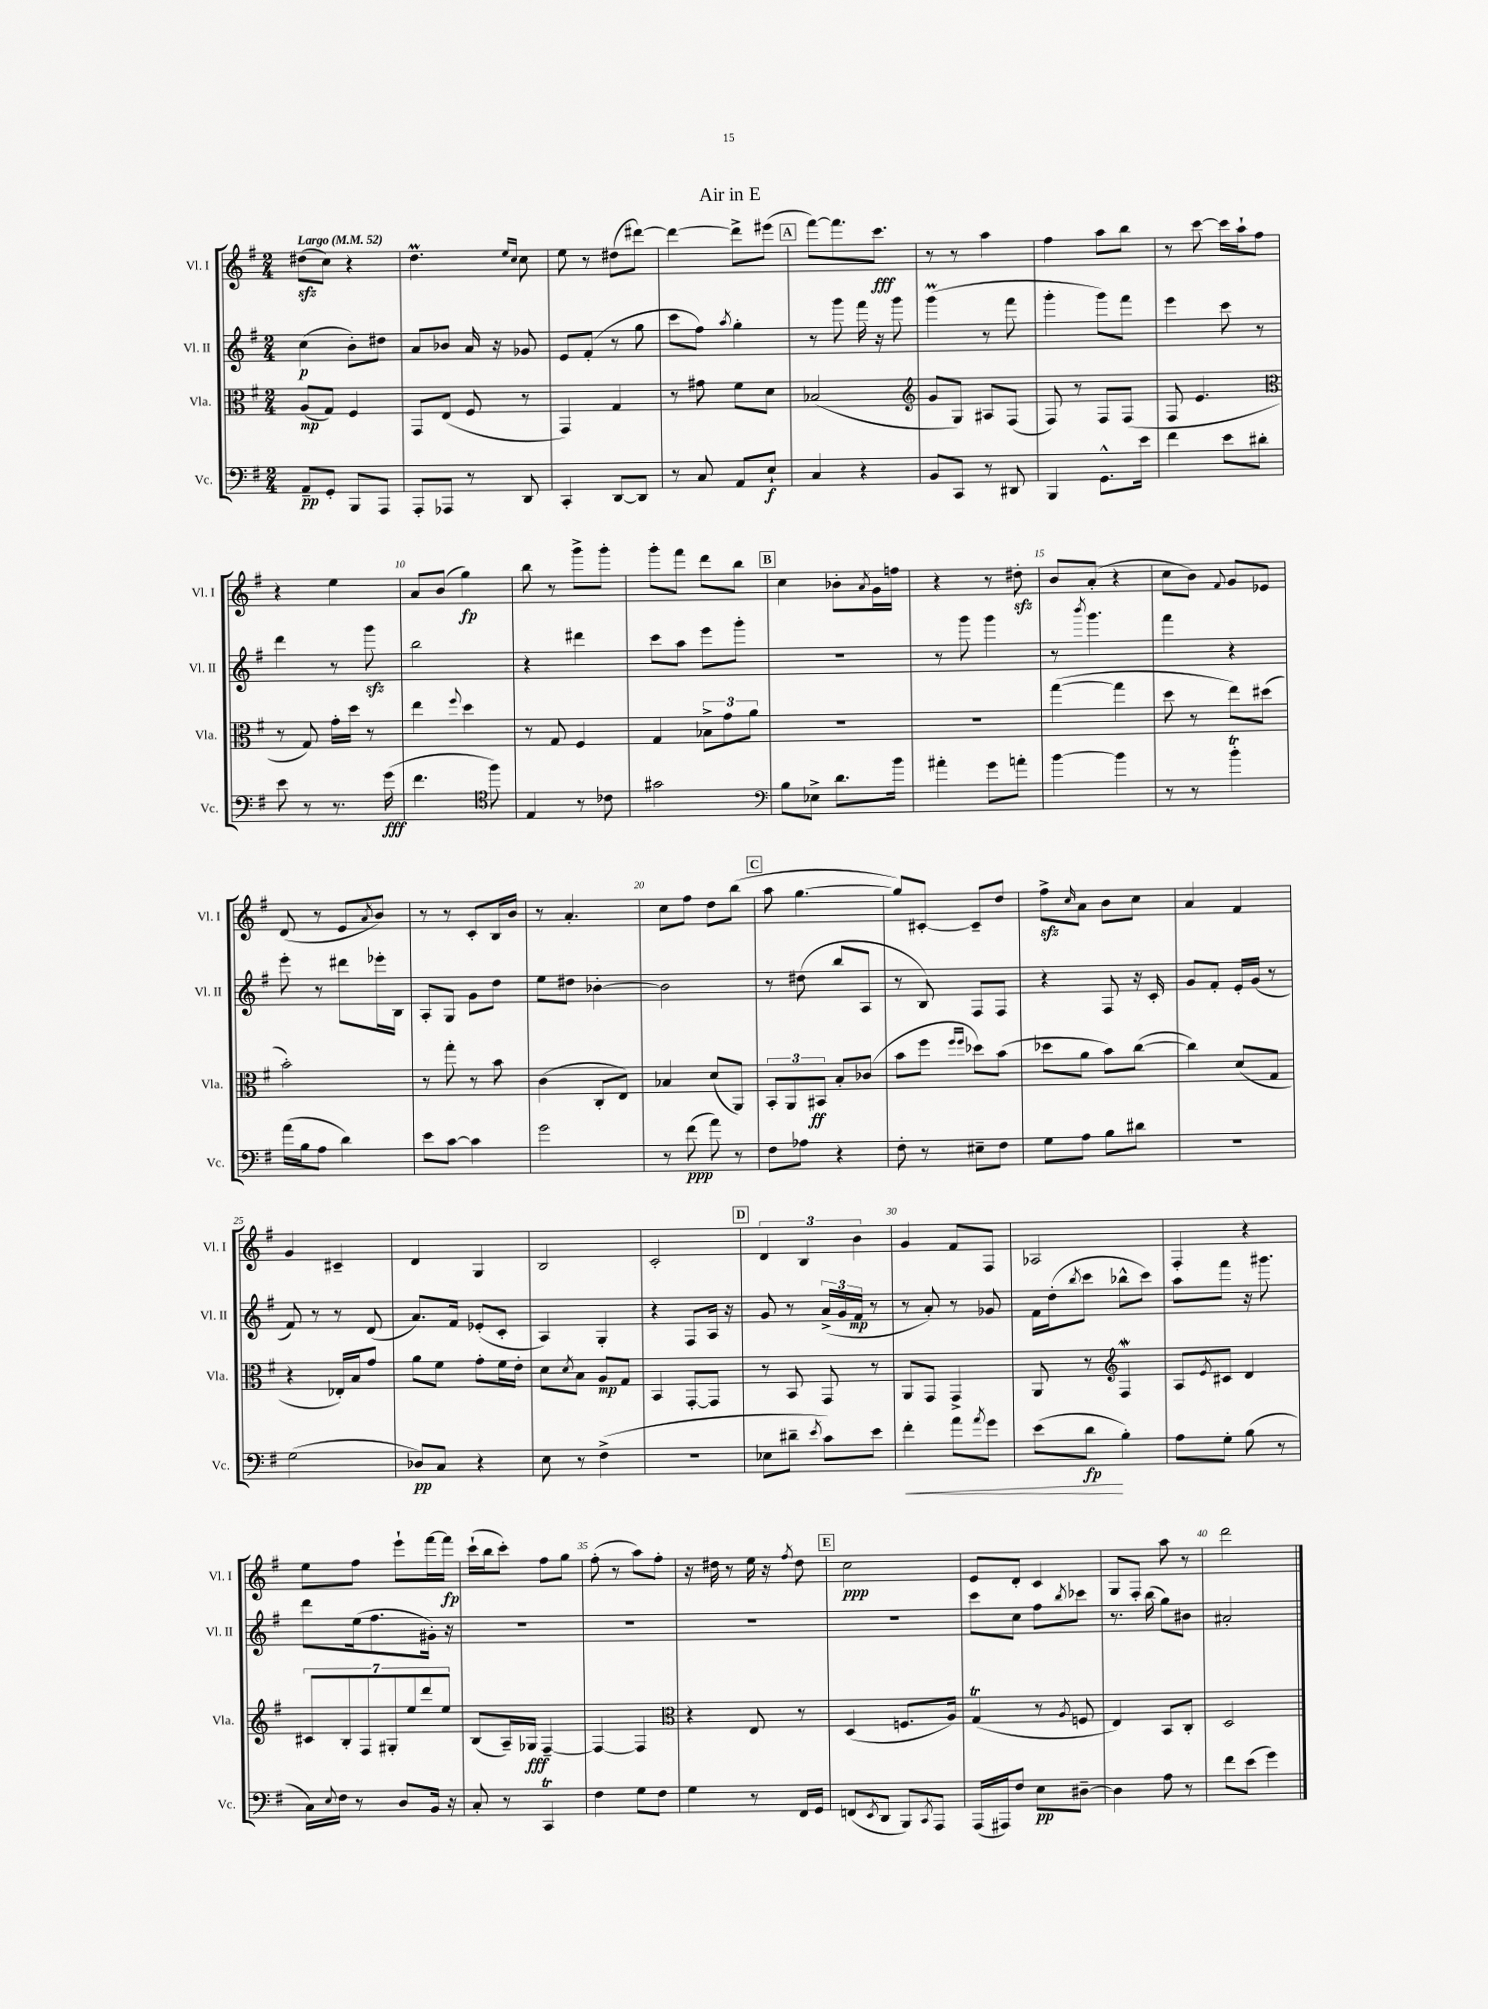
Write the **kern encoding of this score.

**kern	**dynam	**kern	**dynam	**kern	**dynam	**kern	**dynam
*part4	*part4	*part3	*part3	*part2	*part2	*part1	*part1
*staff4	*staff4	*staff3	*staff3	*staff2	*staff2	*staff1	*staff1
*I"Vc.	*	*I"Vla.	*	*I"Vl. II	*	*I"Vl. I	*
*I'Vc.	*	*I'Vla.	*	*I'Vl. II	*	*I'Vl. I	*
*clefF4	*	*clefC3	*	*clefG2	*	*clefG2	*
*k[f#]	*	*k[f#]	*	*k[f#]	*	*k[f#]	*
*M2/4	*	*M2/4	*	*M2/4	*	*M2/4	*
*MM52	*	*MM52	*	*MM52	*	*MM52	*
=1	=1	=1	=1	=1	=1	=1	=1
!	!	!	!	!	!	!LO:TX:a:B:t=Largo	!
8AA~/L	pp	(8A/L	mp	(4cc\	p	(8dd#Xzz\L	.
8GG'/J	.	8G/J)	.	.	.	8cc\J)	.
8BBB/L	.	4F#/	.	8b'\L)	.	4r	.
8AAA/J	.	.	.	8dd#X\J	.	.	.
=2	=2	=2	=2	=2	=2	=2	=2
8AAA'/L	.	8GG/L	.	8a/L	.	4.ddM\	.
8AAA-X/J	.	(8E/J	.	8b-X/J	.	.	.
8r	.	8F#/	.	16a/	.	.	.
.	.	.	.	16r	.	.	.
.	.	.	.	.	.	16qqee/LL	.
.	.	.	.	.	.	16qqcc/JJ	.
8DD/	.	8r	.	8g-X/	.	8cc\	.
=3	=3	=3	=3	=3	=3	=3	=3
4CC'/	.	4GG/)	.	8e/L	.	8ee\	.
.	.	.	.	(8f#'/J	.	8r	.
[8DD/L	.	4G/	.	8r	.	(8dd#X\L	.
8DD/J]	.	.	.	8gg\	.	[8ddd#X\J)	.
=4	=4	=4	=4	=4	=4	=4	=4
8r	.	8r	.	8ccc\L	.	4ddd#\_	.
8C/	.	8g#X\	.	8ff#\J)	.	.	.
.	.	.	.	8qaa/	.	.	.
8AA/L	.	8f#\L	.	4gg'\	.	8ddd#^\L]	.
8E`/J	f	8d\J	.	.	.	(8eee#X\J	.
!!LO:REH:place=s1:t=A
=5	=5	=5	=5	=5	=5	=5	=5
4C/	.	(2B-X/	.	8r	.	[8fff#\L)	.
.	.	.	.	8ggg\	.	8.fff#\]	.
4r	.	.	.	16fff#\	.	.	.
.	.	.	.	16r	.	8.ccc\J	fff
.	.	.	.	8ggg\	.	.	.
=6	=6	=6	=6	=6	=6	=6	=6
*	*	*clefG2	*	*	*	*	*
8BB/L	.	8g/L	.	(4gggM\	.	8r	.
8CC/J	.	8G/J)	.	.	.	8r	.
8r	.	8A#X/L	.	8r	.	4aa\	.
8DD#X/	.	(8F#/J	.	8fff#\	.	.	.
=7	=7	=7	=7	=7	=7	=7	=7
4BBB/	.	8F#/)	.	4ggg'\	.	4ff#\	.
.	.	8r	.	.	.	.	.
8.GG^^\L	.	8F#/L	.	8ggg\L)	.	8aa\L	.
.	.	(8F#/J	.	8fff#\J	.	8bb\J	.
16e\Jk	.	.	.	.	.	.	.
=8	=8	=8	=8	=8	=8	=8	=8
4f#\	.	8F#/	.	4eee\	.	8r	.
.	.	4.e/	.	.	.	[8ccc\	.
8e\L	.	.	.	8ccc\	.	16ccc\LL]	.
.	.	.	.	.	.	16aa`\J	.
8d#X'\J	.	.	.	8r	.	8ff#\J	.
!!LO:LB:g=z
=9	=9	=9	=9	=9	=9	=9	=9
*	*	*clefC3	*	*	*	*	*
8e\	.	8r	.	4ddd\	.	4r	.
8r	.	8G/)	.	.	.	.	.
8.r	.	16g'\LL	.	8r	.	4ee\	.
.	.	16dd\JJ	.	.	.	.	.
.	.	8r	.	8gggzz\	.	.	.
(16g\	fff	.	.	.	.	.	.
=10	=10	=10	=10	=10	=10	=10	=10
4.f#\	.	4ee\	.	2bb\	.	8a/L	.
.	.	.	.	.	.	(8b/J	.
.	.	8qqff#/	.	.	.	.	.
.	.	4dd\	.	.	.	4gg\)	fp
*clefC4	*	*	*	*	*	*	*
8ff#\)	.	.	.	.	.	.	.
=11	=11	=11	=11	=11	=11	=11	=11
4E/	.	8r	.	4r	.	8bb\	.
.	.	8G/	.	.	.	8r	.
8r	.	4F#/	.	4ddd#X\	.	8ggg^\L	.
8c-X\	.	.	.	.	.	8ggg'\J	.
=12	=12	=12	=12	=12	=12	=12	=12
2g#X\	.	4G/	.	8ccc\L	.	8ggg'\L	.
.	.	.	.	8aa\J	.	8fff#\J	.
.	.	12B-X^\L	.	8eee\L	.	8ddd\L	.
.	.	12g\	.	.	.	.	.
.	.	.	.	8ggg'\J	.	8bb\J	.
.	.	12a\J	.	.	.	.	.
!!LO:REH:place=s1:t=B
=13	=13	=13	=13	=13	=13	=13	=13
*clefF4	*	*	*	*	*	*	*
8B\L	.	2r	.	2r	.	4cc\	.
8E-X^\J	.	.	.	.	.	.	.
8.d\L	.	.	.	.	.	8b-X'\L	.
.	.	.	.	.	.	8qa/	.
.	.	.	.	.	.	16g\L	.
16b\Jk	.	.	.	.	.	16ffn\JJ	.
=14	=14	=14	=14	=14	=14	=14	=14
4a#X'\	.	2r	.	8r	.	4r	.
.	.	.	.	8ggg\	.	.	.
8g\L	.	.	.	4ggg\	.	8r	.
8an'\J	.	.	.	.	.	8dd#Xzz'\	.
=15	=15	=15	=15	=15	=15	=15	=15
[4b\	.	([4gg\	.	8r	.	8b/L	.
.	.	.	.	8qbbb/	.	.	.
.	.	.	.	4.ggg\	.	(8a'/J	.
4b\]	.	4gg\]	.	.	.	4r	.
=16	=16	=16	=16	=16	=16	=16	=16
8r	.	8dd\	.	4fff#\	.	8cc\L	.
8r	.	8r	.	.	.	8b\J)	.
.	.	.	.	.	.	8qqf#/	.
4bt'\	.	8ee\L)	.	4r	.	8g/L	.
.	.	(8dd#X\J	.	.	.	8e-X/J	.
!!LO:LB:g=z
=17	=17	=17	=17	=17	=17	=17	=17
(16a\LL	.	2b'\)	.	8eee'\	.	(8d/	.
16B\J	.	.	.	.	.	.	.
8A\J	.	.	.	8r	.	8r	.
4d\)	.	.	.	8ddd#X\L	.	8e/L	.
.	.	.	.	.	.	8qa/	.
.	.	.	.	16eee-X'\L	.	8b/J)	.
.	.	.	.	16B\JJ	.	.	.
=18	=18	=18	=18	=18	=18	=18	=18
8e\L	.	8r	.	8A'/L	.	8r	.
[8c\J	.	8gg'\	.	8G/J	.	8r	.
4c\]	.	8r	.	8g\L	.	8c'/L	.
.	.	8b\	.	8dd\J	.	16B/L	.
.	.	.	.	.	.	16b/JJ	.
=19	=19	=19	=19	=19	=19	=19	=19
2g\	.	(4c\	.	8ee\L	.	8r	.
.	.	.	.	8dd#X\J	.	4.a'/	.
.	.	8C'/L	.	[4b-X'\	.	.	.
.	.	8E/J)	.	.	.	.	.
=20	=20	=20	=20	=20	=20	=20	=20
8r	.	4B-X/	.	2b-\]	.	8cc\L	.
(8f#\	ppp	.	.	.	.	8ff#\J	.
8a\)	.	(8d/L	.	.	.	8dd\L	.
8r	.	8AA/J)	.	.	.	(8bb\J	.
!!LO:REH:place=s1:t=C
=21	=21	=21	=21	=21	=21	=21	=21
8F#\L	.	12BB'/L	.	8r	.	8aa\	.
.	.	12AA/	.	.	.	.	.
8A-X\J	.	.	.	(8dd#X\	.	[4.gg\	.
.	.	12BB#X/J	ff	.	.	.	.
4r	.	8B'/L	.	8bb/L	.	.	.
.	.	(8c-X/J	.	8A/J	.	.	.
=22	=22	=22	=22	=22	=22	=22	=22
8F#'\	.	8b\L	.	8r	.	8gg/L])	.
8r	.	8ff#\J	.	8B/)	.	[8c#X'/J	.
.	.	16qqff#/LL	.	.	.	.	.
.	.	16qqff#/JJ	.	.	.	.	.
8E#X~\L	.	8dd-X\L)	.	8F#/L	.	8c#~/L]	.
8F#\J	.	(8b\J	.	8F#/J	.	8dd/J	.
=23	=23	=23	=23	=23	=23	=23	=23
8G\L	.	8dd-X\L	.	4r	.	8ff#zz^\L	.
.	.	.	.	.	.	16qqcc/	.
8A\J	.	8a\J	.	.	.	8a\J	.
8B\L	.	8b\L)	.	8F#/	.	8b\L	.
8d#X\J	.	([8cc\J	.	16r	.	8cc\J	.
.	.	.	.	16c'/	.	.	.
=24	=24	=24	=24	=24	=24	=24	=24
2r	.	4cc\])	.	8g/L	.	4a/	.
.	.	.	.	8f#'/J	.	.	.
.	.	(8d/L	.	16e'/LL	.	4f#/	.
.	.	.	.	(16g/JJ	.	.	.
.	.	8G/J	.	8r	.	.	.
!!LO:LB:g=z
=25	=25	=25	=25	=25	=25	=25	=25
(2G\	.	4r	.	8f#/)	.	4g/	.
.	.	.	.	8r	.	.	.
.	.	16E-X'/LL)	.	8r	.	4c#X~/	.
.	.	16B/J	.	.	.	.	.
.	.	8g/J	.	(8d/	.	.	.
=26	=26	=26	=26	=26	=26	=26	=26
8D-X/L)	pp	8a\L	.	8.a/L)	.	4d/	.
8C/J	.	8f#\J	.	.	.	.	.
.	.	.	.	16f#/Jk	.	.	.
4r	.	8g'\L	.	(8e-X'/L	.	4G/	.
.	.	16f#\L	.	8c'/J	.	.	.
.	.	16e'\JJ	.	.	.	.	.
=27	=27	=27	=27	=27	=27	=27	=27
8E\	.	8d\L	.	4A/)	.	2B/	.
.	.	8qd/	.	.	.	.	.
8r	.	8B\J	.	.	.	.	.
(4F#^\	.	8A/L	mp	4G'/	.	.	.
.	.	8G/J	.	.	.	.	.
=28	=28	=28	=28	=28	=28	=28	=28
2r	.	4BB/	.	4r	.	2c'/	.
.	.	[8GG'/L	.	8F#/L	.	.	.
.	.	8GG/J]	.	16A/Jk	.	.	.
.	.	.	.	16r	.	.	.
!!LO:REH:place=s1:t=D
=29	=29	=29	=29	=29	=29	=29	=29
8E-X\L	.	8r	.	8g/	.	6d/	.
8d#X~\J	.	8BB/	.	8r	.	.	.
.	.	.	.	.	.	6B/	.
8qe/	.	.	.	.	.	.	.
8c\L)	.	8GG/	.	(24a^/LL	.	.	.
.	.	.	.	24g/	.	.	.
.	.	.	.	24f#/JJ	mp	6b\	.
8e\J	.	8r	.	8r	.	.	.
=30	=30	=30	=30	=30	=30	=30	=30
!	!LO:HP:b	!	!	!	!	!	!
4f#'\	<	8AA/L	.	8r	.	4g/	.
.	.	8GG/J	.	8a'/)	.	.	.
8a\L	.	4GG^/	.	8r	.	8f#/L	.
8qa/	.	.	.	.	.	.	.
8g\J	.	.	.	8g-X/	.	8F#/J	.
=31	=31	=31	=31	=31	=31	=31	=31
(8e\L	.	8AA/	.	16f#\LL	.	2A-X/	.
.	.	.	.	(16dd'\J	.	.	.
.	.	.	.	8qbb/	.	.	.
8d\J	fp	8r	.	8ccc\J	.	.	.
*	*	*clefG2	*	*	*	*	*
4B'\)	[	4F#W/	.	8bb-X^^\L	.	.	.
.	.	.	.	8ccc\J)	.	.	.
=32	=32	=32	=32	=32	=32	=32	=32
8A\L	.	8A/L	.	8aa\L	.	4F#'/	.
.	.	8qe/	.	.	.	.	.
8G'\J	.	8c#X/J	.	8fff#\J	.	.	.
(8B\	.	4d/	.	16r	.	4r	.
.	.	.	.	8.ggg#X\	.	.	.
8r	.	.	.	.	.	.	.
!!LO:LB:g=z
=33	=33	=33	=33	=33	=33	=33	=33
16C\LL)	.	14c#X/L	.	8ddd\L	.	8ee\L	.
8qqE/	.	.	.	.	.	.	.
16F#\JJ	.	.	.	.	.	.	.
.	.	14B'/	.	.	.	.	.
8r	.	.	.	(16ee\k	.	8ff#\J	.
.	.	14F#/	.	.	.	.	.
.	.	.	.	8.ff#\	.	.	.
.	.	14G#X'/	.	.	.	.	.
8D/L	.	.	.	.	.	8eee`\L	.
.	.	14ee/	.	.	.	.	.
.	.	14ddd/	.	.	.	.	.
16BB/Jk	.	.	.	16g#X'\Jk)	.	[16fff#\L	.
.	.	14ee/J	.	.	.	.	.
16r	.	.	.	16r	.	16fff#\JJ]	fp
=34	=34	=34	=34	=34	=34	=34	=34
8C'/	.	(8B/L	.	2r	.	(16ccc`\LL	.
.	.	.	.	.	.	16bb\J	.
8r	.	16A~/L)	.	.	.	8ccc'\J)	.
.	.	16G-X/JJ	fff	.	.	.	.
4CCT/	.	[4F#~/	.	.	.	8ff#\L	.
.	.	.	.	.	.	8gg\J	.
=35	=35	=35	=35	=35	=35	=35	=35
4F#\	.	4F#/_	.	2r	.	(8ff#'\	.
.	.	.	.	.	.	8r	.
8G\L	.	4F#/]	.	.	.	8aa\L)	.
8F#\J	.	.	.	.	.	8ff#'\J	.
=36	=36	=36	=36	=36	=36	=36	=36
*	*	*clefC3	*	*	*	*	*
4G\	.	4r	.	2r	.	16r	.
.	.	.	.	.	.	16dd#X\	.
.	.	.	.	.	.	8r	.
8r	.	8E/	.	.	.	16ee\	.
.	.	.	.	.	.	16r	.
.	.	.	.	.	.	8qff#/	.
16FF#/LL	.	8r	.	.	.	8dd#\	.
16GG/JJ	.	.	.	.	.	.	.
!!LO:REH:place=s1:t=E
=37	=37	=37	=37	=37	=37	=37	=37
(8FFn/L	.	(4D/	.	2r	.	2cc\	ppp
8qEE/	.	.	.	.	.	.	.
8DD/J	.	.	.	.	.	.	.
8BBB/L)	.	8.Fn/L	.	.	.	.	.
8qCC/	.	.	.	.	.	.	.
8AAA/J	.	.	.	.	.	.	.
.	.	16A/Jk)	.	.	.	.	.
=38	=38	=38	=38	=38	=38	=38	=38
(16AAA/LL	.	(4GT/	.	8ccc\L	.	8e/L	.
16AAA#X/J)	.	.	.	.	.	.	.
8F#/J	.	.	.	8cc\J	.	8d'/J	.
8E\L	pp	8r	.	8ff#\L	.	4c/	.
.	.	8qA/	.	8qbb/	.	.	.
[8D#X~\J	.	8Fn/	.	8ccc-X\J	.	.	.
=39	=39	=39	=39	=39	=39	=39	=39
4D#\]	.	4E/)	.	8.r	.	8G/L	.
.	.	.	.	.	.	8F#'/J	.
.	.	.	.	(16bb\	.	.	.
8A\	.	8BB/L	.	8gg\L)	.	8aa\	.
8r	.	8C'/J	.	8b#X\J	.	8r	.
=40	=40	=40	=40	=40	=40	=40	=40
8f#\L	.	2D/	.	2a#X'/	.	2ddd\	.
(8e\J	.	.	.	.	.	.	.
4g\)	.	.	.	.	.	.	.
==	==	==	==	==	==	==	==
*-	*-	*-	*-	*-	*-	*-	*-
